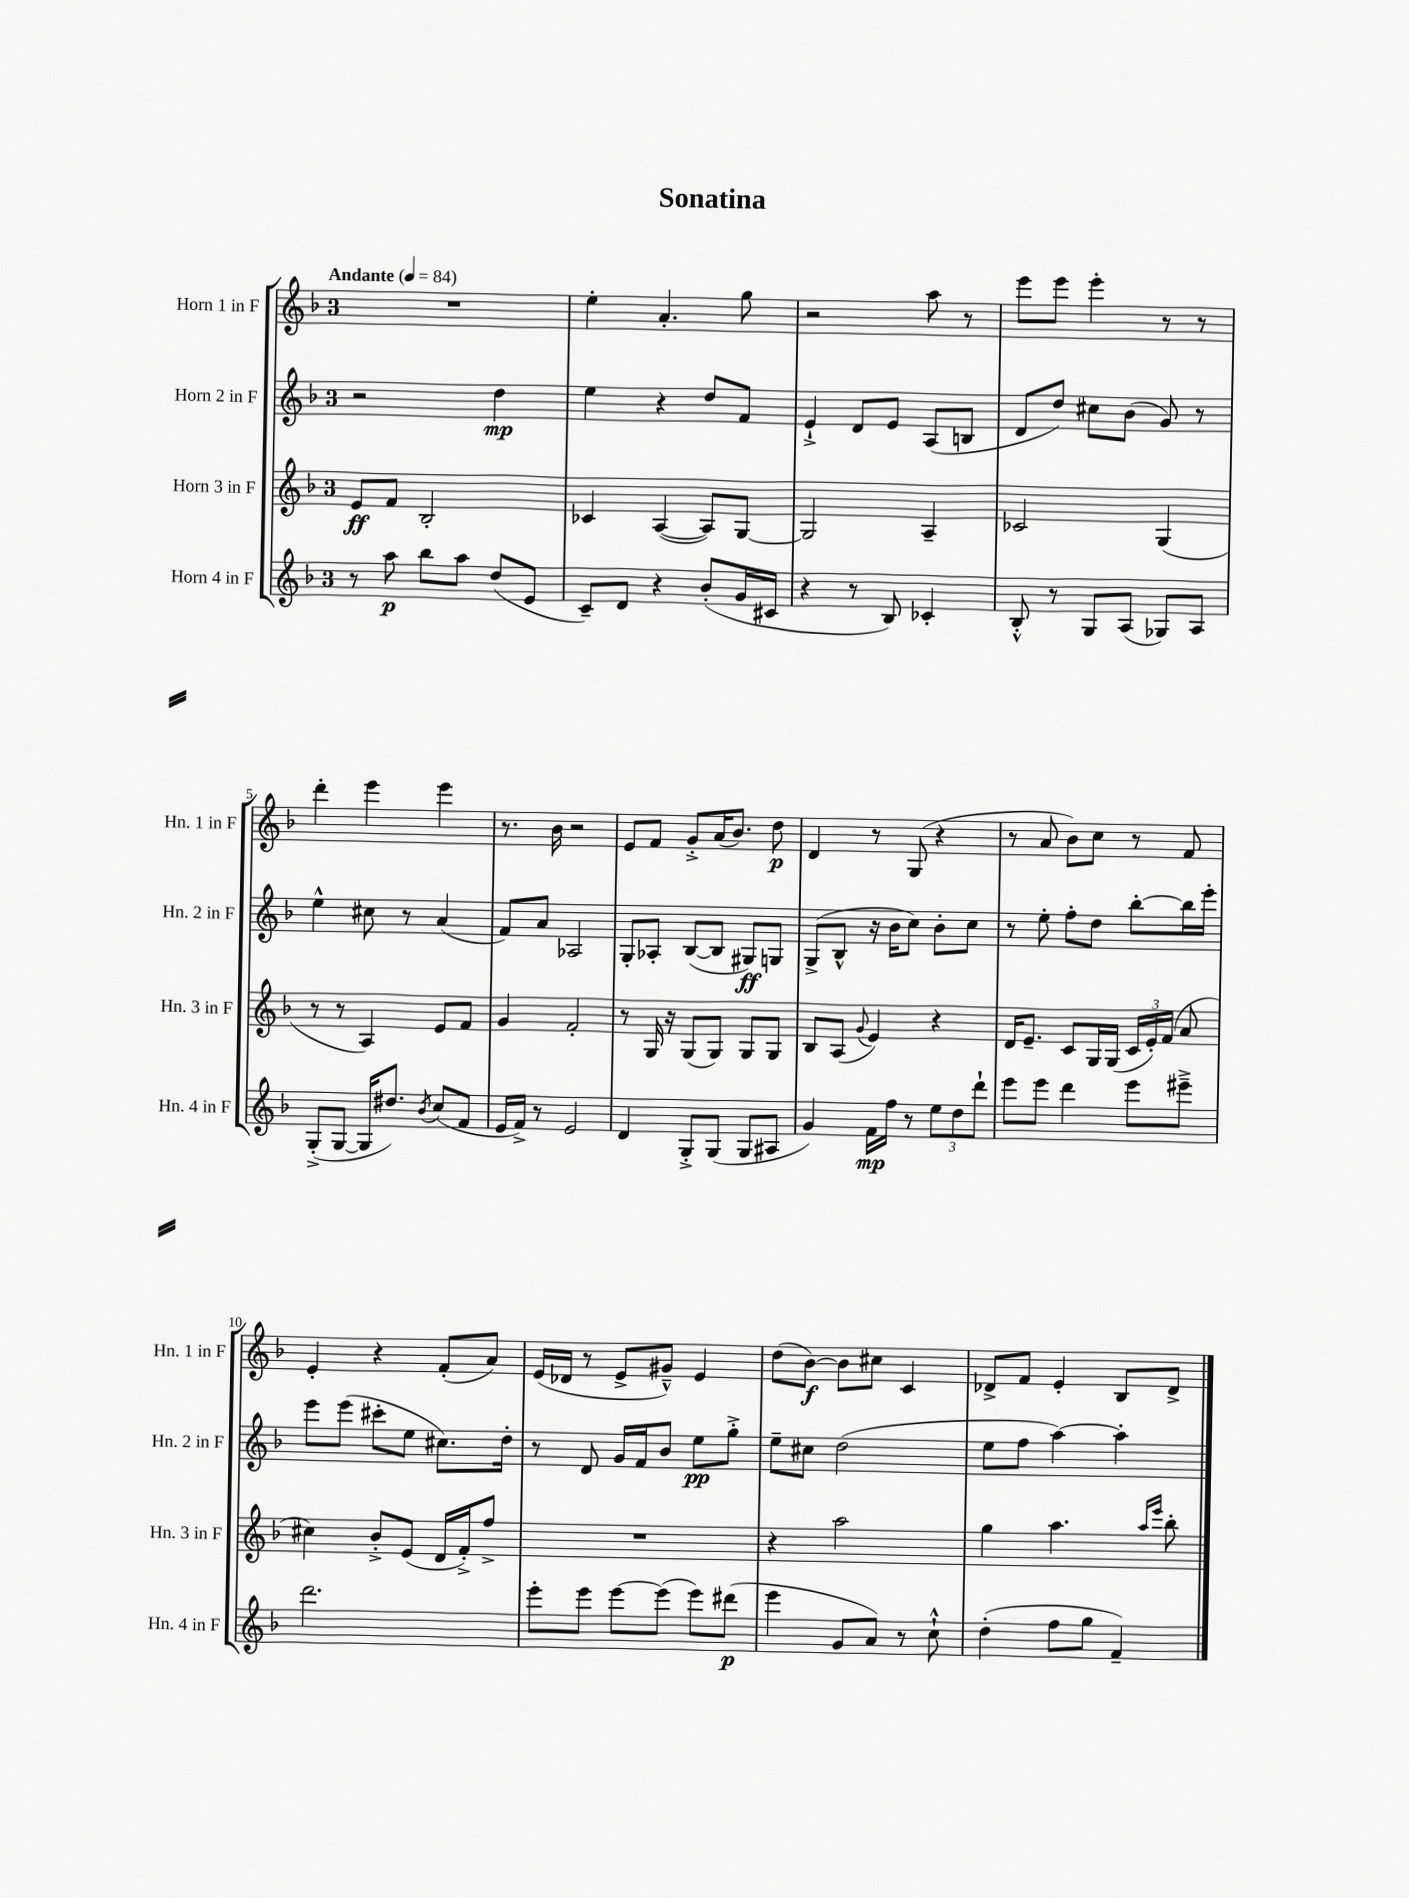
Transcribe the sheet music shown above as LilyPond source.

\header { title = "Sonatina" }
<<
\new StaffGroup <<
\new Staff = "s0" \with { instrumentName = "Horn 1 in F" shortInstrumentName = "Hn. 1 in F" } {
    \clef treble \key f \major \once \override Staff.TimeSignature.style = #'single-digit \time 3/4 \tempo "Andante" 4 = 84
    \autoBeamOff R2. |
    e''4-. a'4.-. g''8 |
    r2 a''8 r8 |
    e'''8[ e'''8] e'''4-. r8 r8 |
    d'''4-. e'''4 e'''4 |
    r8. bes'16 r2 |
    e'8[ f'8] g'8[-.-> a'16( bes'8.]) d''8\p |
    d'4 r8 g8( r4 |
    r8 a'8 bes'8[) c''8] r8 f'8 |
    e'4-. r4 f'8[-.( a'8]) |
    e'16[( des'16] r8 e'8[-> gis'8]---^) e'4 |
    d''8[( bes'8]~\f) bes'8[ cis''8] c'4 |
    des'8[-> f'8] e'4-. bes8[ des'8]-> \bar "|." |
}
\new Staff = "s1" \with { instrumentName = "Horn 2 in F" shortInstrumentName = "Hn. 2 in F" } {
    \clef treble \key f \major \once \override Staff.TimeSignature.style = #'single-digit \time 3/4
    \autoBeamOff r2 d''4\mp |
    e''4 r4 d''8[ f'8] |
    e'4-!-> d'8[ e'8] a8[( b8] |
    d'8[ d''8]) cis''8[ bes'8]( g'8) r8 |
    e''4-^ cis''8 r8 a'4( |
    f'8[) a'8] aes2 |
    g8[-. aes8]-. bes8[~( bes8] gis8[\ff) g8] |
    g8[->( bes8]-^ r16 bes'16[ c''8]) bes'8[-. c''8] |
    r8 e''8-. f''8[-. d''8] bes''8[~-. bes''16 e'''16]-. |
    e'''8[ e'''8]( cis'''8[-. e''8] cis''8.[) d''16]-. |
    r8 d'8 g'16[ f'16 bes'8] e''8[\pp g''8]-.-> |
    e''8[-- cis''8] d''2( |
    e''8[ f''8] a''4~) a''4-. \bar "|." |
}
\new Staff = "s2" \with { instrumentName = "Horn 3 in F" shortInstrumentName = "Hn. 3 in F" } {
    \clef treble \key f \major \once \override Staff.TimeSignature.style = #'single-digit \time 3/4
    \autoBeamOff e'8[\ff f'8] bes2-. |
    ces'4 a4~( a8[) g8]~ |
    g2 a4-- |
    ces'2 g4( |
    r8 r8 a4) e'8[ f'8] |
    g'4 f'2-. |
    r8 g16 r16 g8[( g8]) g8[ g8] |
    bes8[ a8]( \appoggiatura { g'8 } e'4) r4 |
    d'16[ e'8.]-- c'8[ g16 g16]( \tuplet 3/2 { c'16[ e'16-.) f'16]( } a'8 |
    cis''4) bes'8[-.-> e'8]( d'16[ f'16-.->) f''8]-> |
    R2. |
    r4 a''2 |
    g''4 a''4. \grace { a''16[ e'''16] } bes''8-. \bar "|." |
}
\new Staff = "s3" \with { instrumentName = "Horn 4 in F" shortInstrumentName = "Hn. 4 in F" } {
    \clef treble \key f \major \once \override Staff.TimeSignature.style = #'single-digit \time 3/4
    \autoBeamOff r8 a''8\p bes''8[ a''8] d''8[( e'8] |
    c'8[--) d'8] r4 bes'8[-.( g'16 cis'16] |
    r4 r8 bes8) ces'4-. |
    bes8-.-^ r8 g8[ a8]( ges8[) a8] |
    g8[-.->( g8]~ g16[ dis''8.]) \acciaccatura { bes'8 } c''8[( f'8] |
    e'16[ f'16]->) r8 e'2 |
    d'4 g8[-.-> g8]( g8[ ais8] |
    g'4) f'16[\mp f''16] r8 \tuplet 3/2 { e''8[ d''8 d'''8]-! } |
    e'''8[ e'''8] d'''4 e'''8[ eis'''8]---> |
    d'''2. |
    e'''8[-. e'''8] e'''8[~ e'''8]( e'''8[) dis'''8]\p( |
    e'''4 g'8[ a'8]) r8 c''8-!-^ |
    d''4-.( f''8[ g''8] f'4--) \bar "|." |
}
>>
>>
